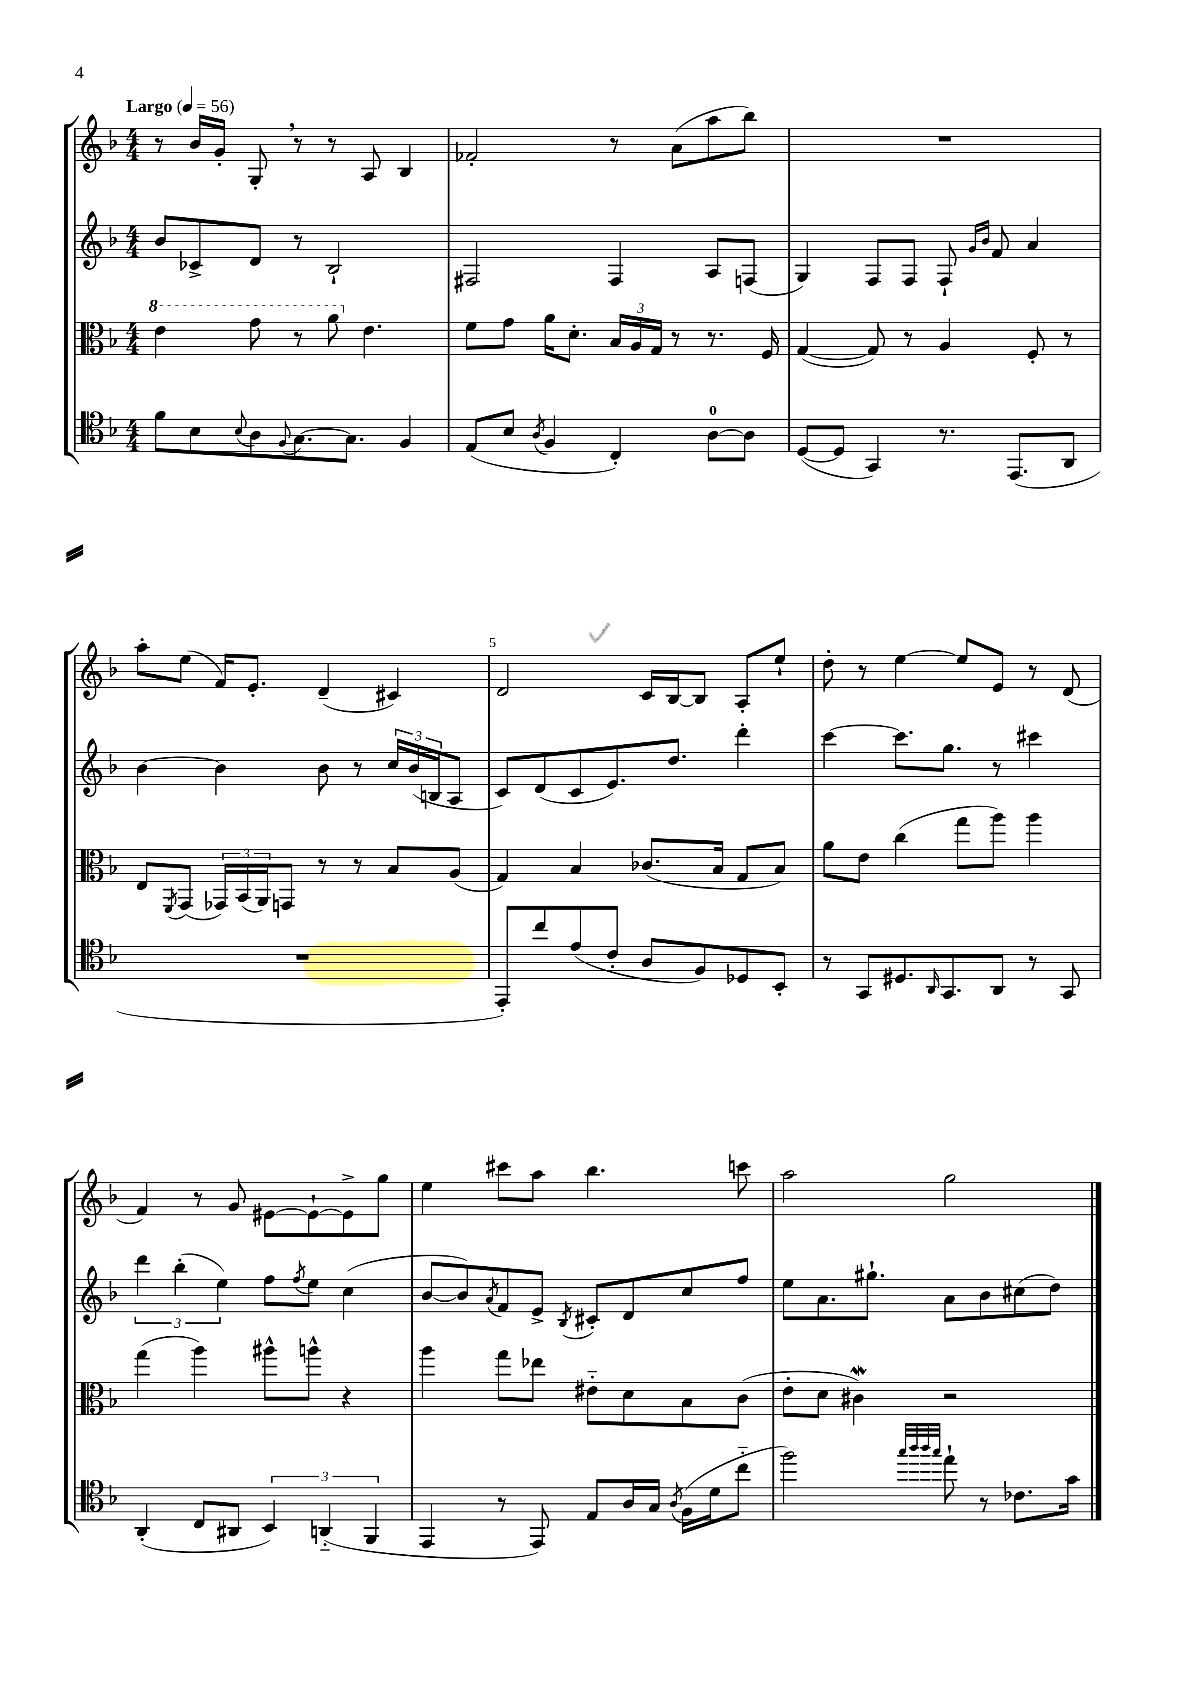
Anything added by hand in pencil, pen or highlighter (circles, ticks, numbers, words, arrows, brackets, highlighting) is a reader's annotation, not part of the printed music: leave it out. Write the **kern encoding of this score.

**kern	**kern	**kern	**kern
*staff4	*staff3	*staff2	*staff1
*clefC4	*clefC3	*clefG2	*clefG2
*k[b-]	*k[b-]	*k[b-]	*k[b-]
*M4/4	*M4/4	*M4/4	*M4/4
*MM56	*MM56	*MM56	*MM56
8f	4ee	8b-	8r
8B-	.	8c-^	16b-
.	.	.	16g'
8qqB-	.	.	.
8A	8gg	8d	8G'
8qqF	.	.	.
[8.G	8r	8r	8r
.	8aa	2B-`	8r
8.G]	.	.	.
.	4.e	.	8A
4F	.	.	4B-
=	=	=	=
(8E	8f	2F#	2f-'
8B-	8g	.	.
8qA	.	.	.
4F	16a	.	.
.	8.d'	.	.
4C')	24B-	4F#	8r
.	24A	.	.
.	24G	.	.
.	8r	.	(8a
[8A	8.r	8A	8aa
8A]	.	(8F	8bb-)
.	16F	.	.
=	=	=	=
([8D	([4G	4G)	1r
8D]	.	.	.
4GG)	8G])	8F	.
.	8r	8F	.
8.r	4A	8F`	.
.	.	16qqg	.
.	.	16qqb-	.
.	.	8f	.
(8.EE	.	.	.
.	8F'	4a	.
8AA	8r	.	.
=	=	=	=
1r	8E	[4b-	8aa'
.	8qFF	.	.
.	(8GG	.	(8ee
.	24GG-)	4b-]	16f)
.	(24BB-	.	.
.	.	.	8.e'
.	24AA)	.	.
.	8GG	.	.
.	8r	8b-	(4d~
.	8r	8r	.
.	8B-	24cc	4c#)
.	.	(24b-	.
.	.	24B	.
.	(8A	8A	.
=	=	=	=
8EE')	4G)	8c)	2d
8cc	.	(8d	.
(8e	4B-	8c	.
8c'	.	8.e)	.
8A	(8.c-	.	16c
.	.	8.dd	[16B-
8F)	.	.	8B-]
.	16B-	.	.
8D-	8G	4ddd'	8A'
8BB-'	8B-)	.	8ee`
=	=	=	=
8r	8a	[4ccc	8dd'
8GG	8e	.	8r
8.D#	(4cc	8.ccc]	[4ee
16qqAA	.	.	.
8.GG	.	8.gg	.
.	8gg	.	8ee]
8AA	8aa)	8r	8e
8r	4aa	4ccc#	8r
8GG	.	.	(8d
=	=	=	=
(4AA'	(4gg	6ddd	4f)
.	.	(6bb-'	.
8C	4aa)	.	8r
.	.	6ee)	.
8AA#	.	.	8g
6BB-)	8aa#^^	8ff	[8e#
.	.	8qff	.
.	8aa^^	8ee	8e#`_
(6AA'~	.	.	.
.	4r	(4cc	8e#^]
6FF	.	.	.
.	.	.	8gg
=	=	=	=
4EE	4aa	[8b-	4ee
.	.	8b-])	.
.	.	8qa	.
8r	8gg	8f	8ccc#
8EE)	8ee-	8e^	8aa
.	.	8qB-	.
8E	8e#'~	8c#'	4.bb-
16A	8d	8d	.
16G	.	.	.
8qA	.	.	.
(16F	8B-	8cc	.
16d	.	.	.
8cc'~	(8c	8ff	8ccc
=	=	=	=
2ff)	8e'	8ee	2aa
.	8d	8.a	.
.	4c#)	.	.
.	.	8.gg#`	.
32qqgg	.	.	.
32qqaa	.	.	.
32qqaa	.	.	.
32qqgg	.	.	.
8ee`	2r	8a	2gg
8r	.	8b-	.
8.c-	.	(8cc#	.
.	.	8dd)	.
16g	.	.	.
==	==	==	==
*-	*-	*-	*-
